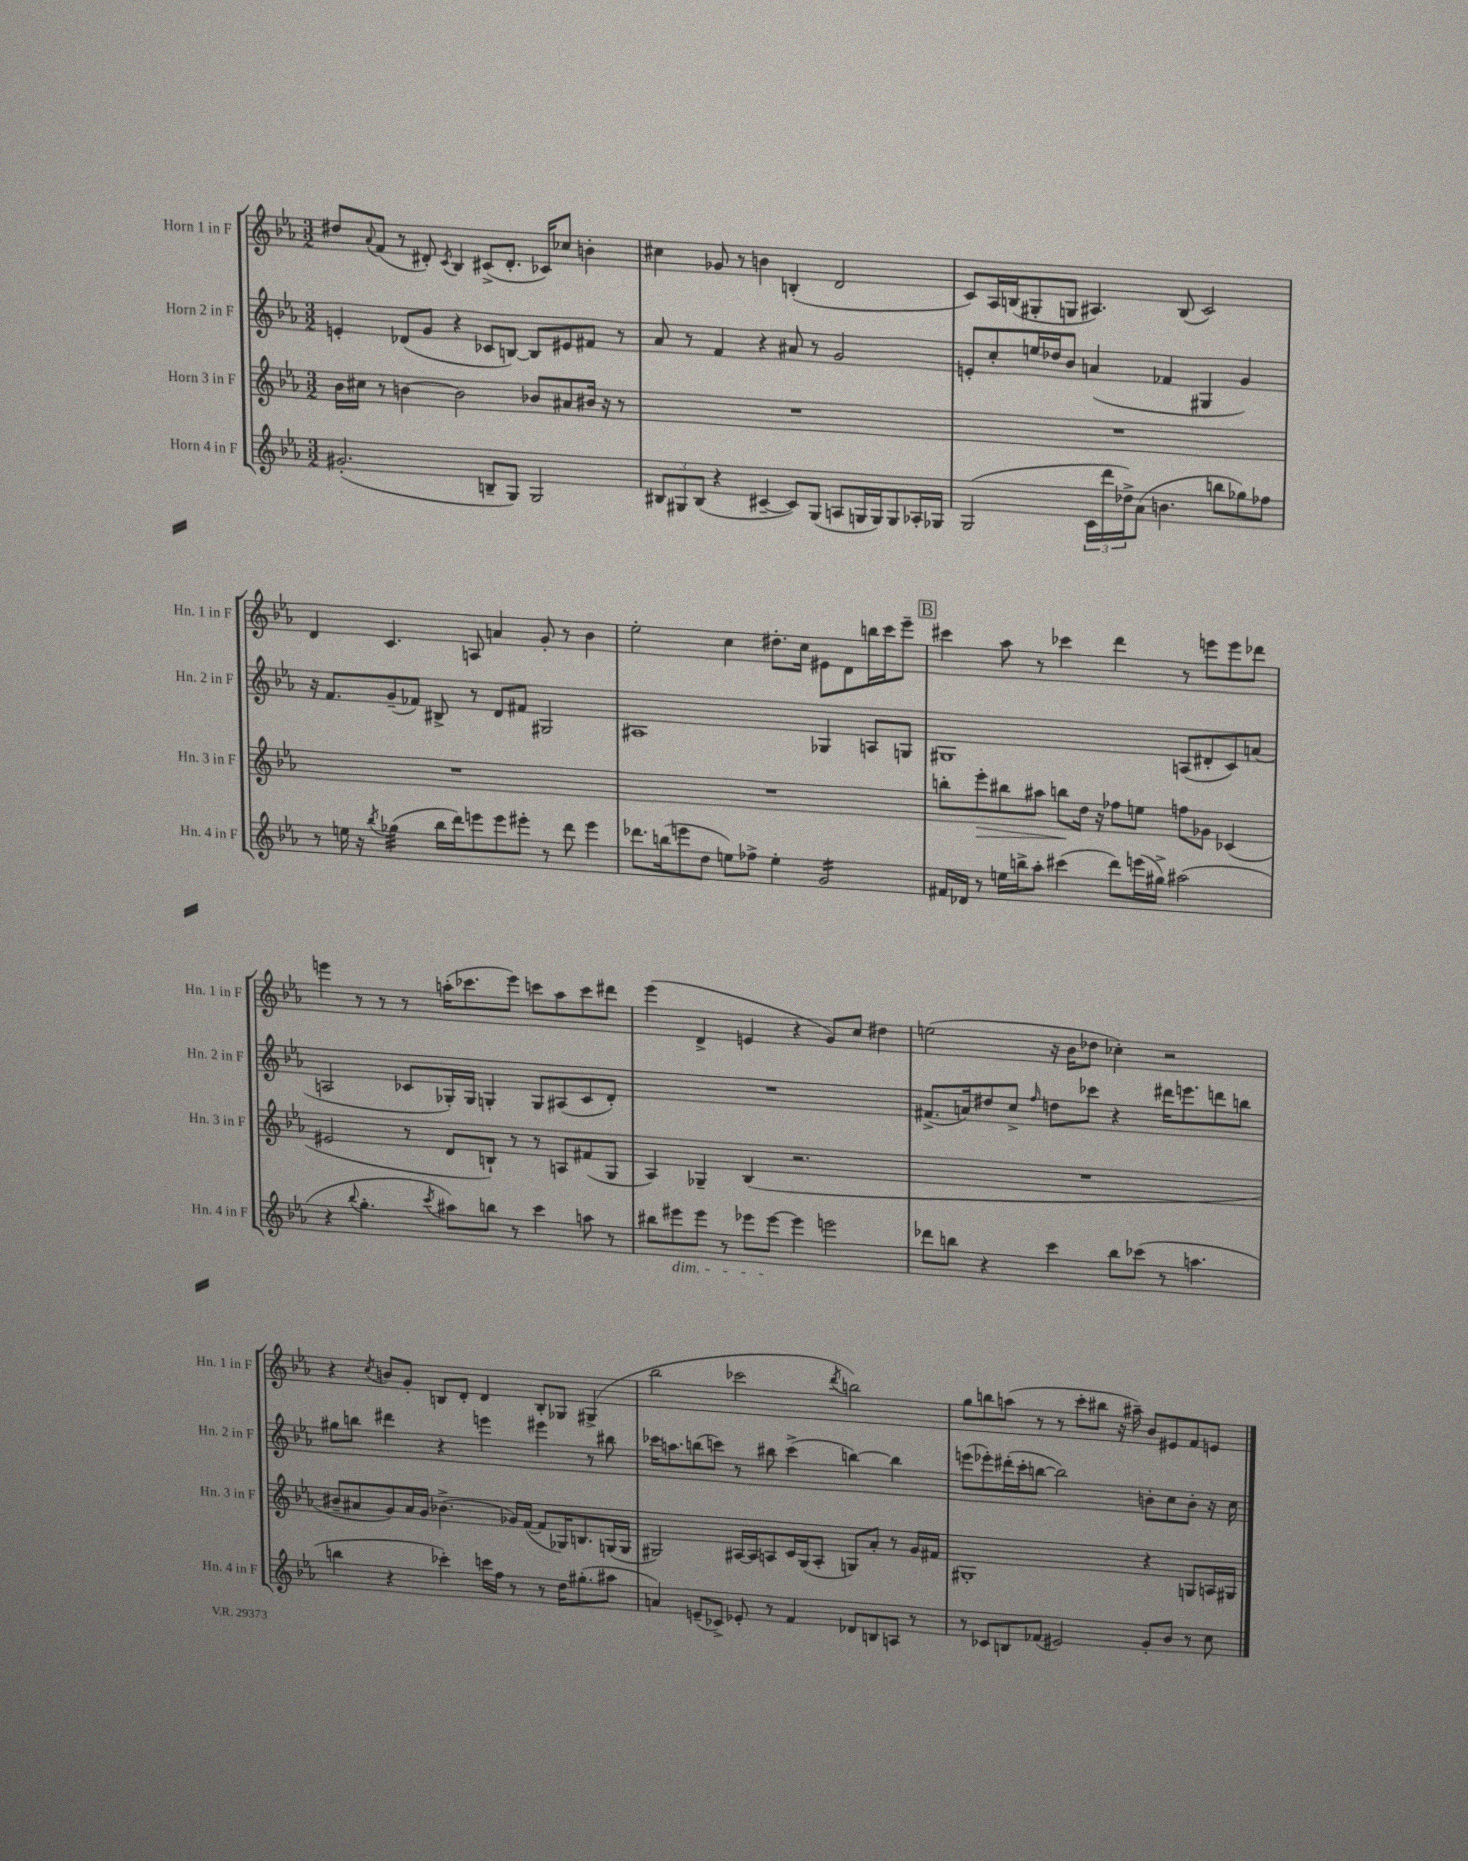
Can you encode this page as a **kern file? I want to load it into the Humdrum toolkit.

**kern	**kern	**kern	**kern
*staff4	*staff3	*staff2	*staff1
*clefG2	*clefG2	*clefG2	*clefG2
*k[b-e-a-]	*k[b-e-a-]	*k[b-e-a-]	*k[b-e-a-]
*M3/2	*M3/2	*M3/2	*M3/2
(2.g#'	16b-	4e'	8dd#
.	16cc#	.	.
.	.	.	8qqa-
.	8r	.	(8f
.	[4b	(8d-	8r
.	.	8g	8d#')
.	.	.	8qc
.	2b]	4r	4B-
8B~	.	8c-	(8c#^
8G)	.	[8B)	8.d#'
2G	8b-	8B]	.
.	.	.	16c-)
.	8a#	8e#	8cc-
.	16b#	8f#	4b'
.	16r	.	.
.	8r	8r	.
=	=	=	=
12B#	1.r	8a-	4cc#
12G#	.	.	.
.	.	8r	.
(12B#	.	.	.
4r	.	4f	8g-
.	.	.	8r
[4c#~	.	4r	4b
8c#])	.	8a#	(4B'
(8G#	.	8r	.
8A	.	2g	2d
16G	.	.	.
16G)	.	.	.
8G	.	.	.
16A-'	.	.	.
16G-	.	.	.
=	=	=	=
(2G	1.r	8e'	8c)
.	.	8cc'	16A-
.	.	.	(16B
.	.	16ee	8G#'
.	.	16dd-	.
.	.	8b-	8G
24c	.	(4a	4.A#)
24ddd	.	.	.
24dd-^)	.	.	.
(8a-	.	.	.
4.b	.	4f-	.
.	.	.	(8B
.	.	4G#	2c)
8bb	.	.	.
8gg-)	.	4g)	.
8ff-	.	.	.
=	=	=	=
8r	1.r	16r	4d
.	.	8.f	.
16ee	.	.	.
16r	.	.	.
8qbb-	.	.	.
(4gg-	.	(8g~	4.c
.	.	8f-)	.
16bb-	.	8B#^	.
16ddd)	.	.	.
8eee	.	8r	8A
8eee	.	8d	4a
8eee#'	.	8f#	.
8r	.	2G#	8g'
8ddd	.	.	8r
4eee#	.	.	4b-
=	=	=	=
8.ddd-	1.r	1A#	2ee-'
(16bb	.	.	.
8eee	.	.	.
8dd	.	.	.
8ee)	.	.	4cc
8ff-^	.	.	.
4ee'	.	.	8.dd#'
.	.	.	16cc
2g	.	4G-	8e#
.	.	.	8d
.	.	8A	16bb
.	.	.	16ccc
.	.	8G	8eee-~
=	=	=	=
16f#	8bb'	1G#	4ccc#
16d-	.	.	.
8r	8eee-'	.	.
16ee	8bb#	.	8aa-
16bb^	.	.	.
8aa-'	8aa#	.	8r
(4ccc#	8bb	.	4ccc-
.	16dd	.	.
.	16r	.	.
8ddd)	8ff-	.	4ddd
(16eee	8ee	.	.
16gg#^)	.	.	.
(2aa#	8ff	(8A	8r
.	8g-	8d#'	8eee
.	(4c-	8c)	8eee
.	.	(8a	8ddd-
=	=	=	=
4r	2e#	2A	4eee
8qqbb-	.	.	.
4.gg'	.	.	8r
.	.	.	8r
.	8r	8c-	8r
8qccc	.	.	.
8aa#)	8d	16G-')	(16aa'
.	.	16G-	8.ccc-
8bb	8B`)	4G'	.
8r	8r	.	8eee)
4ccc	8r	8G	8ccc
.	8A	(8A#	8aa
8aa	(8f#	8c-	8ccc
8r	8G	8d')	8ddd#
=	=	=	=
8bb#	4A-)	1.r	(4eee-
8eee#	.	.	.
8eee#	4G-~	.	4d^
8r	.	.	.
8eee-	(4B-	.	4e
[8eee-	.	.	.
4eee-]	2.r	.	4r
2eee	.	.	8g)
.	.	.	8cc
.	.	.	4dd#
=	=	=	=
8ddd-	1.r	(8.f#^	(2ee
8bb	.	.	.
.	.	16a)	.
4r	.	8dd#	.
.	.	8cc^	.
.	.	16qqff	.
4ccc	.	8dd	16r
.	.	.	16b-
.	.	8ccc-	8dd-
8bb	.	4r	4cc-')
(8ccc-	.	.	.
8r	.	16ddd#	2r
.	.	8.eee	.
4.aa	.	.	.
.	.	8ddd	.
.	.	8bb	.
=	=	=	=
4bb	8b#~	8gg#	4r
.	8a#	8bb	.
.	.	.	8qcc
4r	8g)	4ddd#	8b
.	16a#	.	8g'
.	16g	.	.
4ccc-')	(4.b-^	4r	8B
.	.	.	8d'
16ccc	.	4eee	4d
16ff	.	.	.
8r	16g-)	.	.
.	([16f	.	.
8r	8f]	4eee#	8B'
16dd	16G-)	.	8G-
(8.gg#'	8.B	.	.
.	.	8r	(4G#^
8aa#	(16G	8bb#	.
.	16G	.	.
=	=	=	=
4a)	2G#)	16ccc-	2bb-
.	.	8.aa	.
(8e~	.	(8bb	.
8c-^)	.	8ccc)	.
8e-'	[16A#	8r	2ccc-
.	16A#]	.	.
8r	8A	8bb#	.
4f	16c	(4ccc^	.
.	(16G#	.	.
.	8A'	.	.
.	.	.	8qddd
8d-	8G)	[4bb)	2bb)
8B	8a-'	.	.
8A	8r	4bb]	.
8r	16g	.	.
.	16f#	.	.
=	=	=	=
8r	1G#'	(8eee	8gg
8c-	.	8eee-')	8bb
8B	.	(16ddd#'	(8aa
.	.	16ccc'	.
(8f-	.	[8bb	8r
2e#)	.	2bb])	8r
.	.	.	8ccc'
.	.	.	8bb#
.	.	.	16r
.	.	.	16aa#~)
8g'	4r	8b'	8b-
8b-	.	8cc	8e#
8r	8G	8b'	8f
8cc	16A	16r	8e
.	16G#	16cc	.
==	==	==	==
*-	*-	*-	*-
